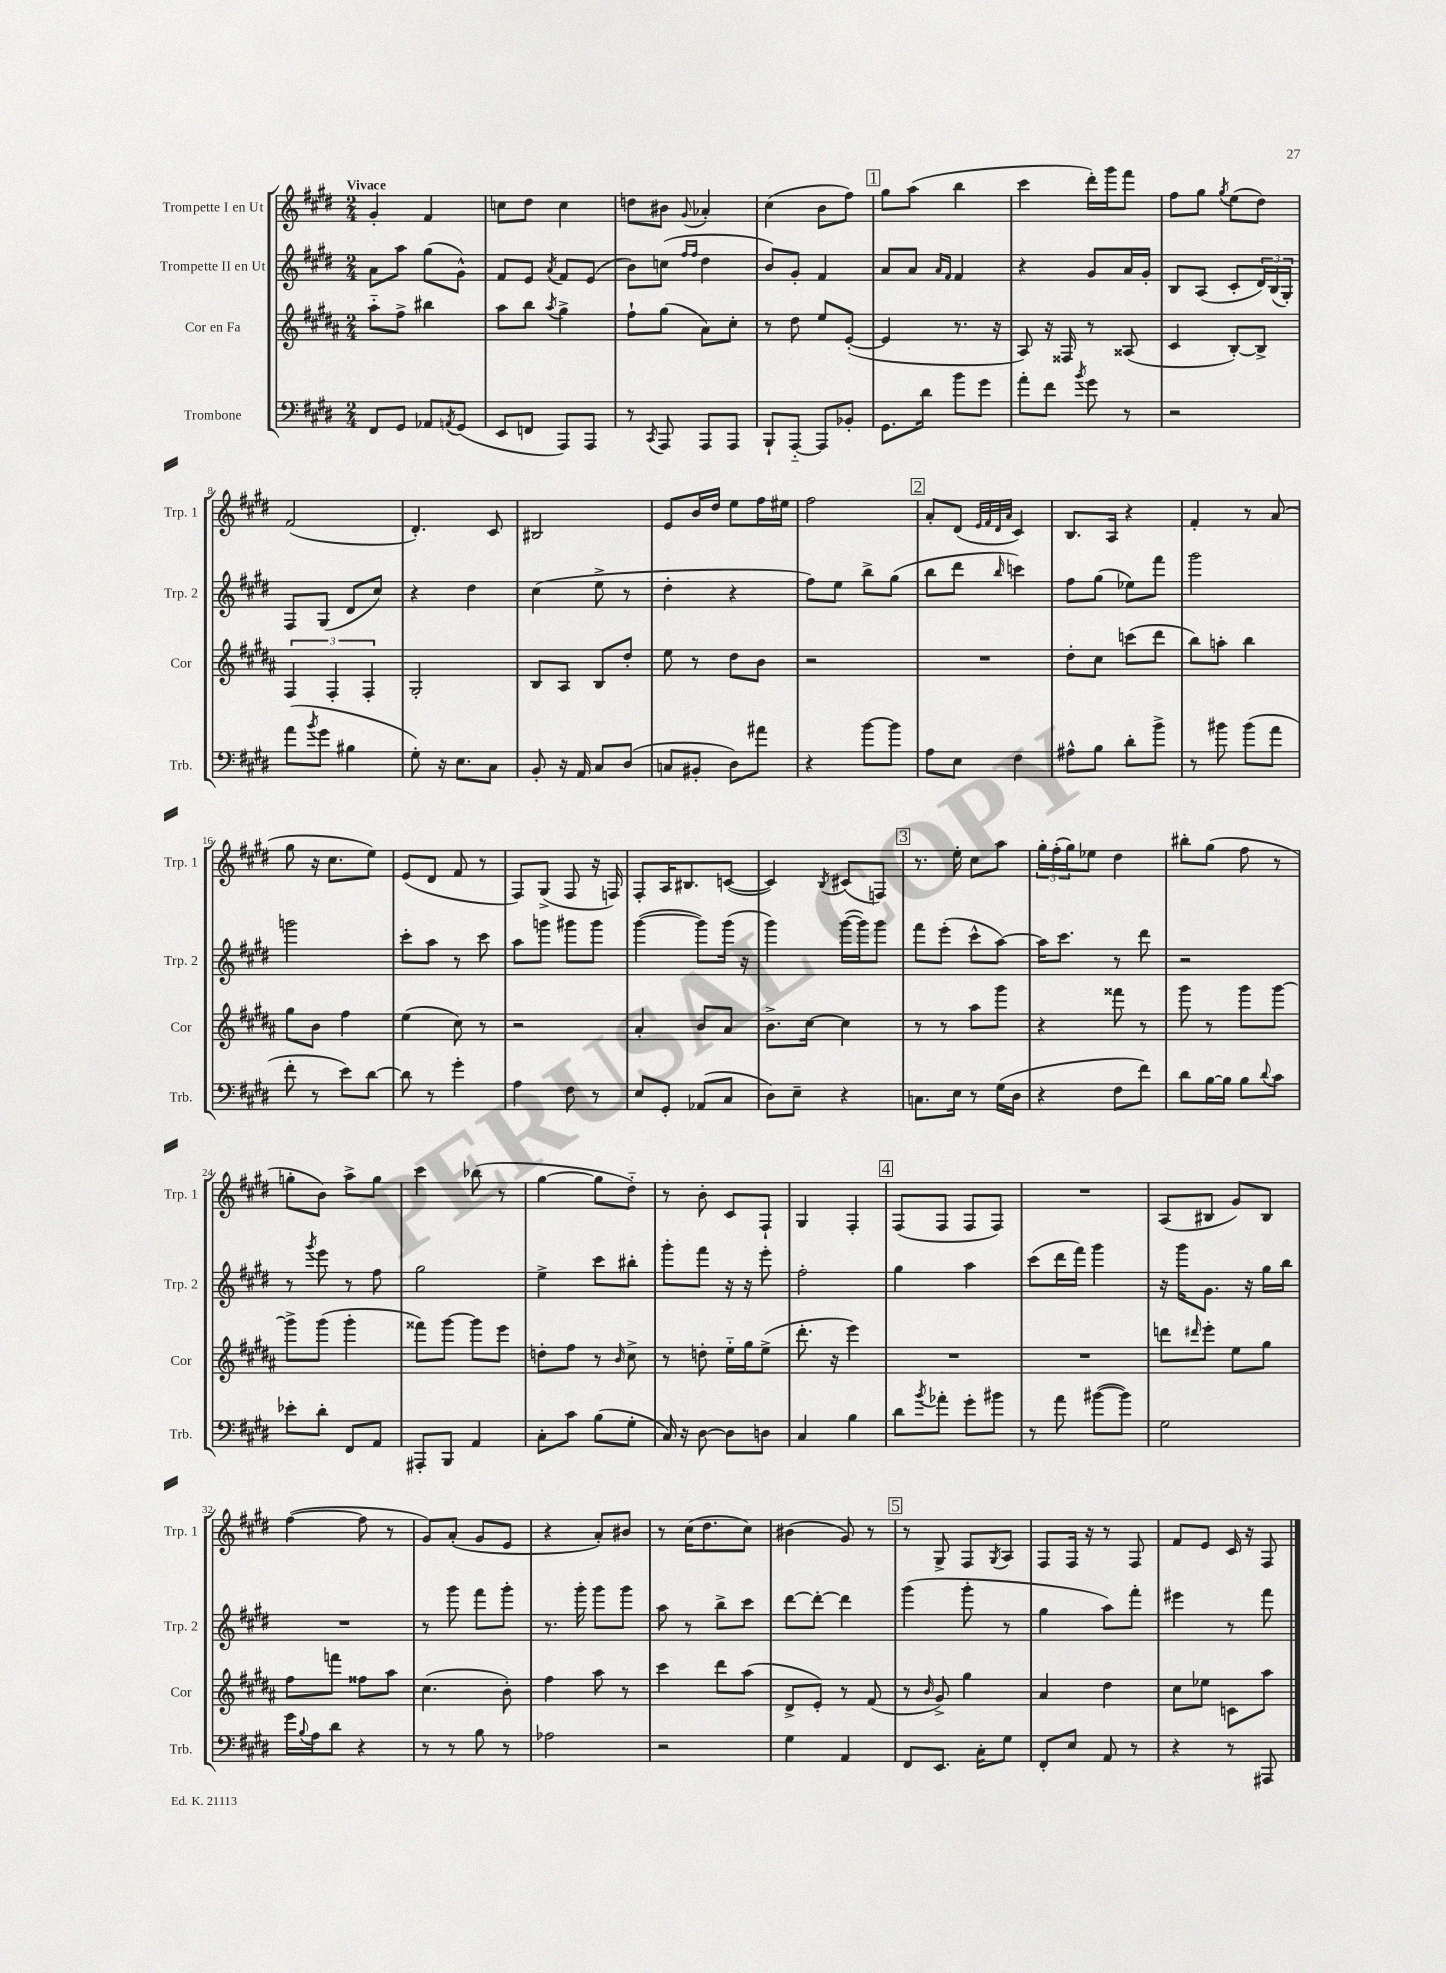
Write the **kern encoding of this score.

**kern	**kern	**kern	**kern
*staff4	*staff3	*staff2	*staff1
*clefF4	*clefG2	*clefG2	*clefG2
*k[f#c#g#d#]	*k[f#c#g#d#a#]	*k[f#c#g#d#]	*k[f#c#g#d#]
*M2/4	*M2/4	*M2/4	*M2/4
8FF#	8aa#'~	8a	4g#'
8GG#	8ff#^	8aa	.
8AA-	4bb#	(8gg#	4f#
8qAA	.	.	.
(8GG#	.	8g#^^)	.
=	=	=	=
8EE	8aa#	8f#	8cc
8FF	8bb	8e	8dd#
.	8qaa#	8qa	.
8AAA)	4gg#^	8f#	4cc
8AAA	.	(8e	.
=	=	=	=
8r	8ff#`	8b)	8dd
8qCC#	.	.	.
8AAA	(8gg#	(8cc	8b#
.	.	16qqff#	.
.	.	16qqff#	8qqg#
8AAA	8a#)	4dd#	4a-'
8AAA	8cc#'	.	.
=	=	=	=
8BBB`	8r	8b)	(4cc#
[8AAA'~	8dd#	8g#'	.
8AAA]	8ee	4f#	8b
8BB-'	([8e'	.	8ff#)
=	=	=	=
8.GG#	4e]	8a	8gg#
.	.	8a	(8aa
16d#	.	.	.
.	.	16qqa	.
.	.	16qqf#	.
8b	8.r	4f#	4bb
8g#	.	.	.
.	16r	.	.
=	=	=	=
8a'	8A#)	4r	4ccc#
8f#	16r	.	.
.	16F##	.	.
8qb	.	.	.
8g#	8r	8g#	16ddd#')
.	.	.	16ggg#
8r	(8A##	16a	8fff#
.	.	16g#'	.
=	=	=	=
2r	4c#	8B	8ff#
.	.	(8A	8gg#
.	.	.	8qgg#
.	[8B')	8c#'	(8ee
.	8B^]	24d#)	8dd#)
.	.	(24B	.
.	.	24G#')	.
=	=	=	=
(8a	6F#	8F#	(2f#
8qb	.	.	.
8g#	.	(8G#	.
.	6F#'	.	.
4B#	.	8d#	.
.	6F#'	.	.
.	.	8cc#)	.
=	=	=	=
8G#')	2G#'	4r	4.d#')
16r	.	.	.
8.E	.	.	.
.	.	4dd#	.
8C#	.	.	8c#
=	=	=	=
8BB'	8B	(4cc#	2B#
16r	8A#	.	.
16AA	.	.	.
8C#	8B	8ee^	.
(8D#	8dd#'	8r	.
=	=	=	=
8C	8ee	4dd#'	8e
8BB#'	8r	.	16b
.	.	.	16dd#
8D#)	8dd#	4r	8ee
8a#	8b	.	16ff#
.	.	.	16ee#
=	=	=	=
4r	2r	8ff#)	2ff#
.	.	8ee	.
[8b	.	8bb^	.
8b]	.	(8gg#	.
=	=	=	=
8A	2r	8bb	8a'
8E	.	8ddd#	(8d#
.	.	.	32qqe
.	.	.	32qqf#
.	.	.	32qqd#
.	.	16qqbb	32qqa
4F#	.	4ccc)	4c#)
=	=	=	=
8A#^^	8dd#'	8ff#	8.B
8B	8cc#	(8gg#	.
.	.	.	16A
8d#'	(8ccc	8ee-)	4r
8b^	8ddd#	8fff#	.
=	=	=	=
8r	8bb)	2ggg#	4f#'
8b#	8aa'	.	.
(8b#	4bb	.	8r
8a	.	.	(8a
=	=	=	=
8f#'	8gg#	2ggg	8gg#
8r	8b	.	16r
.	.	.	8.cc#
8e)	4ff#	.	.
[8d#	.	.	8ee)
=	=	=	=
8d#]	(4ee	8ccc#'	(8e
8r	.	8aa	8d#
4g#'	8cc#)	8r	8f#
.	8r	8ccc#	8r
=	=	=	=
4A	2r	8aa	8F#)
.	.	8ggg	(8G#^
8F#	.	8ggg#	8F#
8r	.	8ggg#	16r
.	.	.	16F)
=	=	=	=
8E	4a#'	([4ggg#	8F#'
8GG#'	.	.	16A
.	.	.	8.B#
(8AA-	8b	8ggg#])	.
8C#	8a#	(16ggg#	([8c
.	.	16r	.
=	=	=	=
8D#)	8.b^	4ggg#)	4c])
8E~	.	.	.
.	[16cc#	.	.
.	.	.	8qB
4r	4cc#]	([16ggg#	(8c#
.	.	16ggg#])	.
.	.	8ggg#	8F)
=	=	=	=
8.C	8r	8fff#	8.r
.	8r	(8eee'	.
16E	.	.	16ee'
8r	8aa#	8ccc#^^	8cc#
(16G#	8ggg#	[8aa)	8aa
16D#	.	.	.
=	=	=	=
4r	4r	16aa]	24gg#'
.	.	.	(24ff#'
.	.	8.ccc#	.
.	.	.	24gg#)
.	.	.	8ee-
8F#	8fff##	8r	4dd#
8f#)	8r	8ddd#	.
=	=	=	=
8d#	8ggg#	2r	8bb#'
[16B	8r	.	(8gg#
16B]	.	.	.
8B	8ggg#	.	8ff#
8qqd#	.	.	.
8c#	[8ggg#	.	8r
=	=	=	=
8e-'	8ggg#^]	8r	8gg'
.	.	8qggg#	.
8d#'	(8ggg#	8eee	8b)
8FF#	4ggg#'	8r	8aa^
8AA	.	8ff#	8gg
=	=	=	=
8AAA#'	8fff##)	2gg#	4ccc#
8BBB	[8ggg#	.	.
4AA	8ggg#]	.	(8bb-
.	8eee	.	8r
=	=	=	=
8C#'	8dd'	4ee^	[4gg#
8c#	8ff#	.	.
(8B	8r	8ccc#	8gg#]
.	16qqb	.	.
8G#'	8cc#^	8bb#'	8dd#'~)
=	=	=	=
16C#)	8r	8ggg#'	8r
16r	.	.	.
[8D#	8dd'	8fff#	8b'
8D#]	16ee'~	16r	8c#
.	16gg#	16r	.
8D	(8ee^	8eee'	8F#`
=	=	=	=
4C#	8.ddd#'	2ff#'	4G#
.	16r	.	.
4B	4eee)	.	4F#'
=	=	=	=
8d#	2r	4gg#	(8F#
8qb	.	.	.
8a-'	.	.	8F#
8g#'	.	4aa	8F#
8b#	.	.	8F#)
=	=	=	=
8r	2r	(8ccc#	2r
8a	.	16ddd#	.
.	.	16fff#)	.
([8b#	.	4ggg#	.
8b#])	.	.	.
=	=	=	=
2G#	8ddd	16r	(8A
.	.	16ggg#	.
.	16qqddd#	.	.
.	8eee'	8.g#	8B#
.	8ee	.	8g#)
.	.	16r	.
.	8gg#	16gg#	8B#
.	.	16bb	.
=	=	=	=
16g#	8ff#	2r	([4ff#
8qqB	.	.	.
16A	.	.	.
8d#	8fff	.	.
4r	8ff##	.	8ff#]
.	8aa#	.	8r
=	=	=	=
8r	(4.cc#	8r	8g#)
8r	.	8ggg#	(8a'
8B	.	8fff#	8g#
8r	8b')	8ggg#'	8e
=	=	=	=
2A-	4ff#	8.r	4r
.	.	16ggg#'	.
.	8aa#	8ggg#	8a')
.	8r	8ggg#	8b#
=	=	=	=
2r	4ccc#	8aa	8r
.	.	8r	(16cc#
.	.	.	8.dd#
.	8ddd#	8bb^	.
.	(8aa#	8ccc#	8cc#)
=	=	=	=
4G#	8d#^	[8ddd#	(4b#
.	8e')	8ddd#'_	.
4AA	8r	4ddd#]	8g#)
.	(8f#	.	8r
=	=	=	=
8FF#	8r	(4ggg#	8r
.	16qqb	.	.
8.EE	8g#^)	.	8G#^
.	4gg#	8ggg#'	8F#
16C#'	.	.	.
.	.	.	8qG#
8G#	.	8r	8A
=	=	=	=
8FF#'	4a#	4gg#	8F#
8E	.	.	16F#
.	.	.	16r
8AA	4dd#	8aa)	8r
8r	.	8fff#'	8F#
=	=	=	=
4r	8cc#	4eee#	8f#
.	8ee-	.	8e
8r	8c	8r	16c#
.	.	.	16r
8AAA#	8aa#	8fff#	8F#
==	==	==	==
*-	*-	*-	*-
